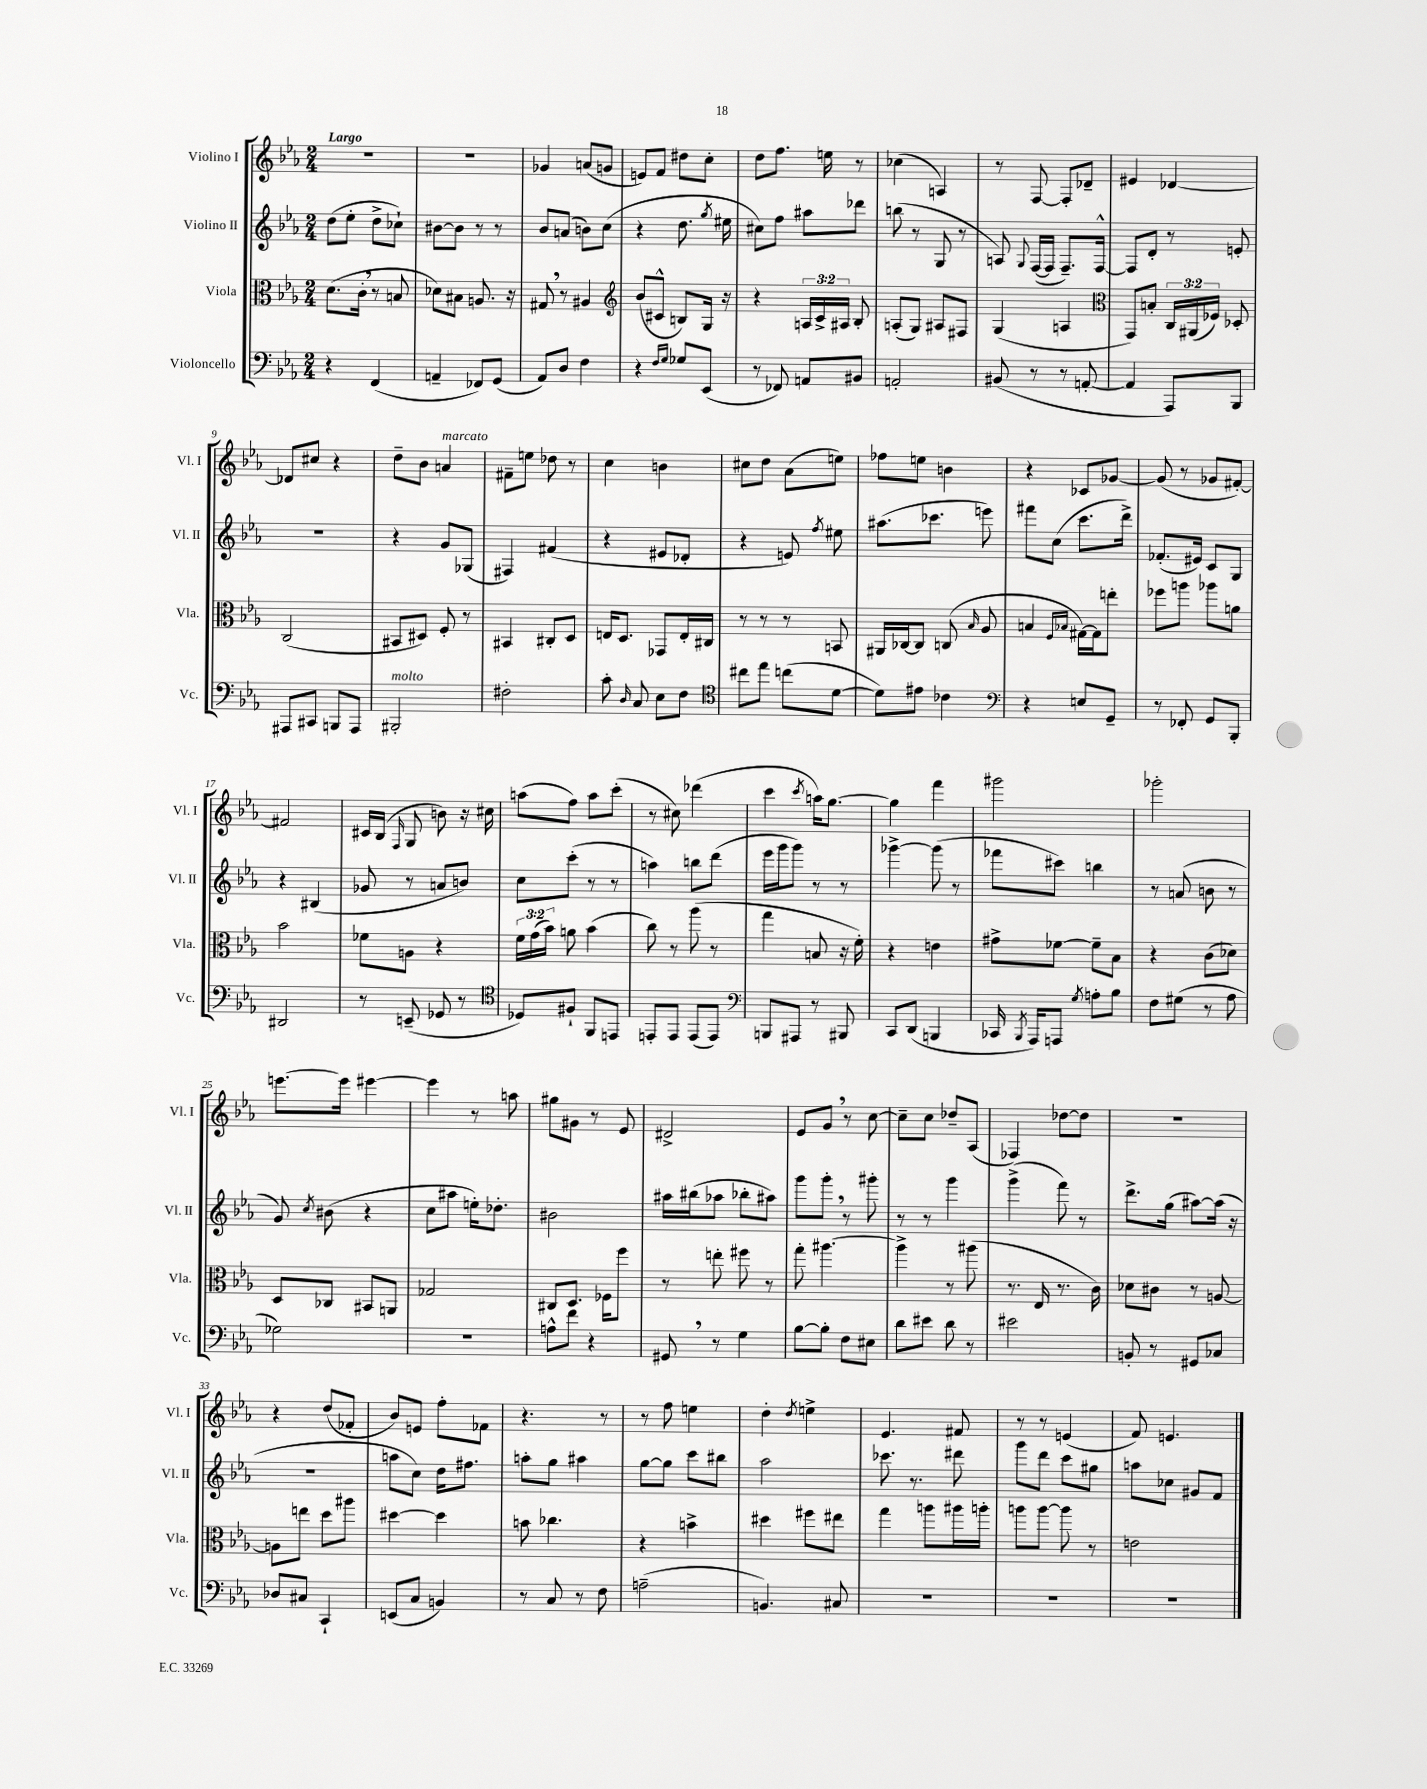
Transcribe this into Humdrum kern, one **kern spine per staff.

**kern	**kern	**kern	**kern
*staff4	*staff3	*staff2	*staff1
*clefF4	*clefC3	*clefG2	*clefG2
*k[b-e-a-]	*k[b-e-a-]	*k[b-e-a-]	*k[b-e-a-]
*M2/4	*M2/4	*M2/4	*M2/4
4r	(8.d	(8dd	2r
.	.	8ee-'	.
.	16c'	.	.
(4FF	8r	8dd^	.
.	8B	8cc-`)	.
=	=	=	=
4AA~	8d-)	[8b#	2r
.	8B#	8b#]	.
8FF-)	8.A	8r	.
(8GG	.	8r	.
.	16r	.	.
=	=	=	=
8AA-)	8G#	8b-	4g-
8D	8r	(8a	.
4F	4A#	8b)	(8a
.	.	(8cc	8g
=	=	=	=
*	*clefG2	*	*
4r	(8b-	4r	8e)
.	8c#^^	.	8f
16qqF	.	.	.
16qqG	.	.	.
8G-	8B)	8.dd	8dd#
(8EE-	16G	.	8cc'
.	.	8qgg	.
.	16r	16ee#	.
=	=	=	=
8r	4r	8cc#)	8dd
8FF-)	.	8ff	8.ff
8AA	24A	8aa#	.
.	24c^	.	.
.	.	.	16ee
.	24A#	.	.
8BB#	8B-'	8ddd-	8r
=	=	=	=
2AA'	(8A'	(8bb	(4cc-
.	8G)	8r	.
.	8A#	8G	4A)
.	8F#	8r	.
=	=	=	=
(8BB#	(4G	8A)	8r
.	.	8qqG	.
8r	.	([16F	[8F
.	.	16F]	.
8r	4A	8.F~)	8F']
[8AA'	.	.	8d-~
.	.	[16F^^	.
=	=	=	=
*	*clefC3	*	*
4AA]	8GG)	8F]	4e#
.	8B'	8d'	.
8AAA-)	24C	8r	[4d-
.	(24AA#	.	.
.	24F-)	.	.
8BBB-	8D-'	8e'	.
=	=	=	=
8AAA#	(2C	2r	8d-]
8CC#	.	.	8cc#
8BBB	.	.	4r
8AAA#	.	.	.
=	=	=	=
2BBB#'	8BB#	4r	8dd~
.	8D#)	.	8b-
.	8F'	8g	4a
.	8r	(8G-	.
=	=	=	=
2F#'	4BB#	4F#)	8f#~
.	.	.	8ee
.	8C#'	(4f#	8dd-
.	8D	.	8r
=	=	=	=
8c'	16E	4r	4cc
.	8.D	.	.
16qqD	.	.	.
8C	.	.	.
8E-	8GG-	8e#	4b
8F	16E'	8d-'	.
.	16C#	.	.
=	=	=	=
*clefC4	*	*	*
8cc#	8r	4r	8cc#
8ee-	8r	.	8dd
(8cc	8r	8e)	(8a-
.	.	8qff	.
[8d	8BB	8ee#	8ee)
=	=	=	=
8d])	16AA#	(8.aa#	8ff-
.	[16C-	.	.
8e#	8C-]	.	8ee
.	.	8.ccc-	.
4c-	(8C	.	4b
.	16qqB-	.	.
.	8A-	8eee)	.
=	=	=	=
*clefF4	*	*	*
4r	4B	8fff#	4r
.	.	(8cc	.
.	16qqF	.	.
.	16qqB-	.	.
8E	[16G#)	8.ccc	8c-
.	16G#]	.	.
8GG~	8ee'	.	[8g-
.	.	16ddd^)	.
=	=	=	=
8r	8ff-	(8.f-'	(8g-]
8FF-'	8aa	.	8r
.	.	16e#)	.
8GG	8aa-	8c	8g-
8BBB-'	8a	8G	[8f#')
=	=	=	=
2DD#	2b-	4r	2f#]
.	.	(4B#	.
=	=	=	=
8r	8f-	8g-	16c#
.	.	.	(16B-
.	.	.	16qqF
(8EE~	8A	8r	8G
8GG-	4r	8a	8b)
8r	.	8b)	16r
.	.	.	16cc#
=	=	=	=
*clefC4	*	*	*
8D-)	24f	8cc	(8aa
.	(24g	.	.
.	24b-)	.	.
8F#`	8a	(8ccc'	8ff)
8FF	(4b-	8r	8aa
8EE	.	8r	(8ccc'
=	=	=	=
8EE'	8cc)	4aa)	8r
8EE	8r	.	8cc#)
(8EE	(8aa-	8bb	(4ddd-
8EE)	8r	(8ddd	.
=	=	=	=
*clefF4	*	*	*
8BBB	4gg	16eee-	4ccc
.	.	16ggg	.
8AAA#	.	8ggg)	.
.	.	.	8qccc
8r	8B	8r	16aa)
.	.	.	[8.gg
8BBB#	16r	8r	.
.	16f')	.	.
=	=	=	=
8CC	4r	[4ggg-^	4gg]
(8DD	.	.	.
4BBB	4e	(8ggg-]	4fff
.	.	8r	.
=	=	=	=
16CC-	8g#^	8fff-	2ggg#
8qBBB-	.	.	.
16AAA-)	.	.	.
8AAA	[8f-	8ccc#)	.
8qG	.	.	.
8A'	8f-~]	4bb	.
8B-	8B-	.	.
=	=	=	=
8F	4r	8r	2ggg-'
(8G#	.	(8a	.
8r	(8c	8b	.
8A-	8d-)	8r	.
=	=	=	=
2G-)	8D	8g)	[8.eee
.	.	8qcc	.
.	8C-	(8b#	.
.	.	.	16eee]
.	8BB#	4r	[4eee#
.	8AA	.	.
=	=	=	=
2r	2G-	8cc	4eee#]
.	.	8aa#	.
.	.	16ee')	8r
.	.	8.dd-'	.
.	.	.	8aa
=	=	=	=
8A^^	8C#	2b#	8gg#
8f	8.D	.	8g#
4r	.	.	8r
.	16F-	.	.
.	8ff	.	8e-
=	=	=	=
8GG#	8r	16aa#	2d#^
.	.	(16bb#	.
8r	8ee'	8aa-	.
4G	8ff#	8bb-'	.
.	8r	8aa#)	.
=	=	=	=
[8B-	8gg'	8ggg	8e-
8B-']	[4.aa#	8ggg'	8g
8F	.	8r	8r
8E#	.	8ggg#'	[8cc
=	=	=	=
8d	4aa#^]	8r	8cc~]
8e#	.	8r	8cc
8d	8r	4ggg	8dd-~
8r	(8aa#	.	(8A-
=	=	=	=
2e#	8.r	(4ggg^	4F-)
.	16E-	.	.
.	8.r	8fff)	[8dd-
.	.	8r	8dd-]
.	16c)	.	.
=	=	=	=
8BB'	8d-	8.ddd^	2r
8r	8c#	.	.
.	.	(16gg	.
8GG#	8r	[8aa#)	.
8C-	[8A	(16aa#]	.
.	.	16r	.
=	=	=	=
8D-	8A]	2r	4r
8C#	8ee	.	.
4CC`	8dd	.	(8dd
.	8aa#	.	8f-'
=	=	=	=
(8EE	[4dd#	8aa	8b-)
8C	.	8cc)	8e
4BB)	4dd#]	16dd	8ff'
.	.	8.ff#	.
.	.	.	8f-
=	=	=	=
8r	8b	8aa'	4.r
8C	4.cc-	8gg	.
8r	.	4aa#	.
8F	.	.	8r
=	=	=	=
(2A~	4r	[8gg	8r
.	.	8gg]	8ff
.	4b^	8ccc	4ee
.	.	8bb#	.
=	=	=	=
4.BB)	4dd#	2aa-	4dd'
.	.	.	8qdd
.	8ff#	.	4ee^
8C#	8ee#	.	.
=	=	=	=
2r	4gg	8.ccc-	4.e-
.	.	8.r	.
.	8aa	.	.
.	16aa#	8ddd#	8f#
.	16aa'	.	.
=	=	=	=
2r	8aa	8ggg	8r
.	[8aa	8ddd	8r
.	8aa]	8ccc	(4e
.	8r	8gg#	.
=	=	=	=
2r	2e	8aa	8f)
.	.	8cc-	4.e
.	.	8g#	.
.	.	8f	.
==	==	==	==
*-	*-	*-	*-
